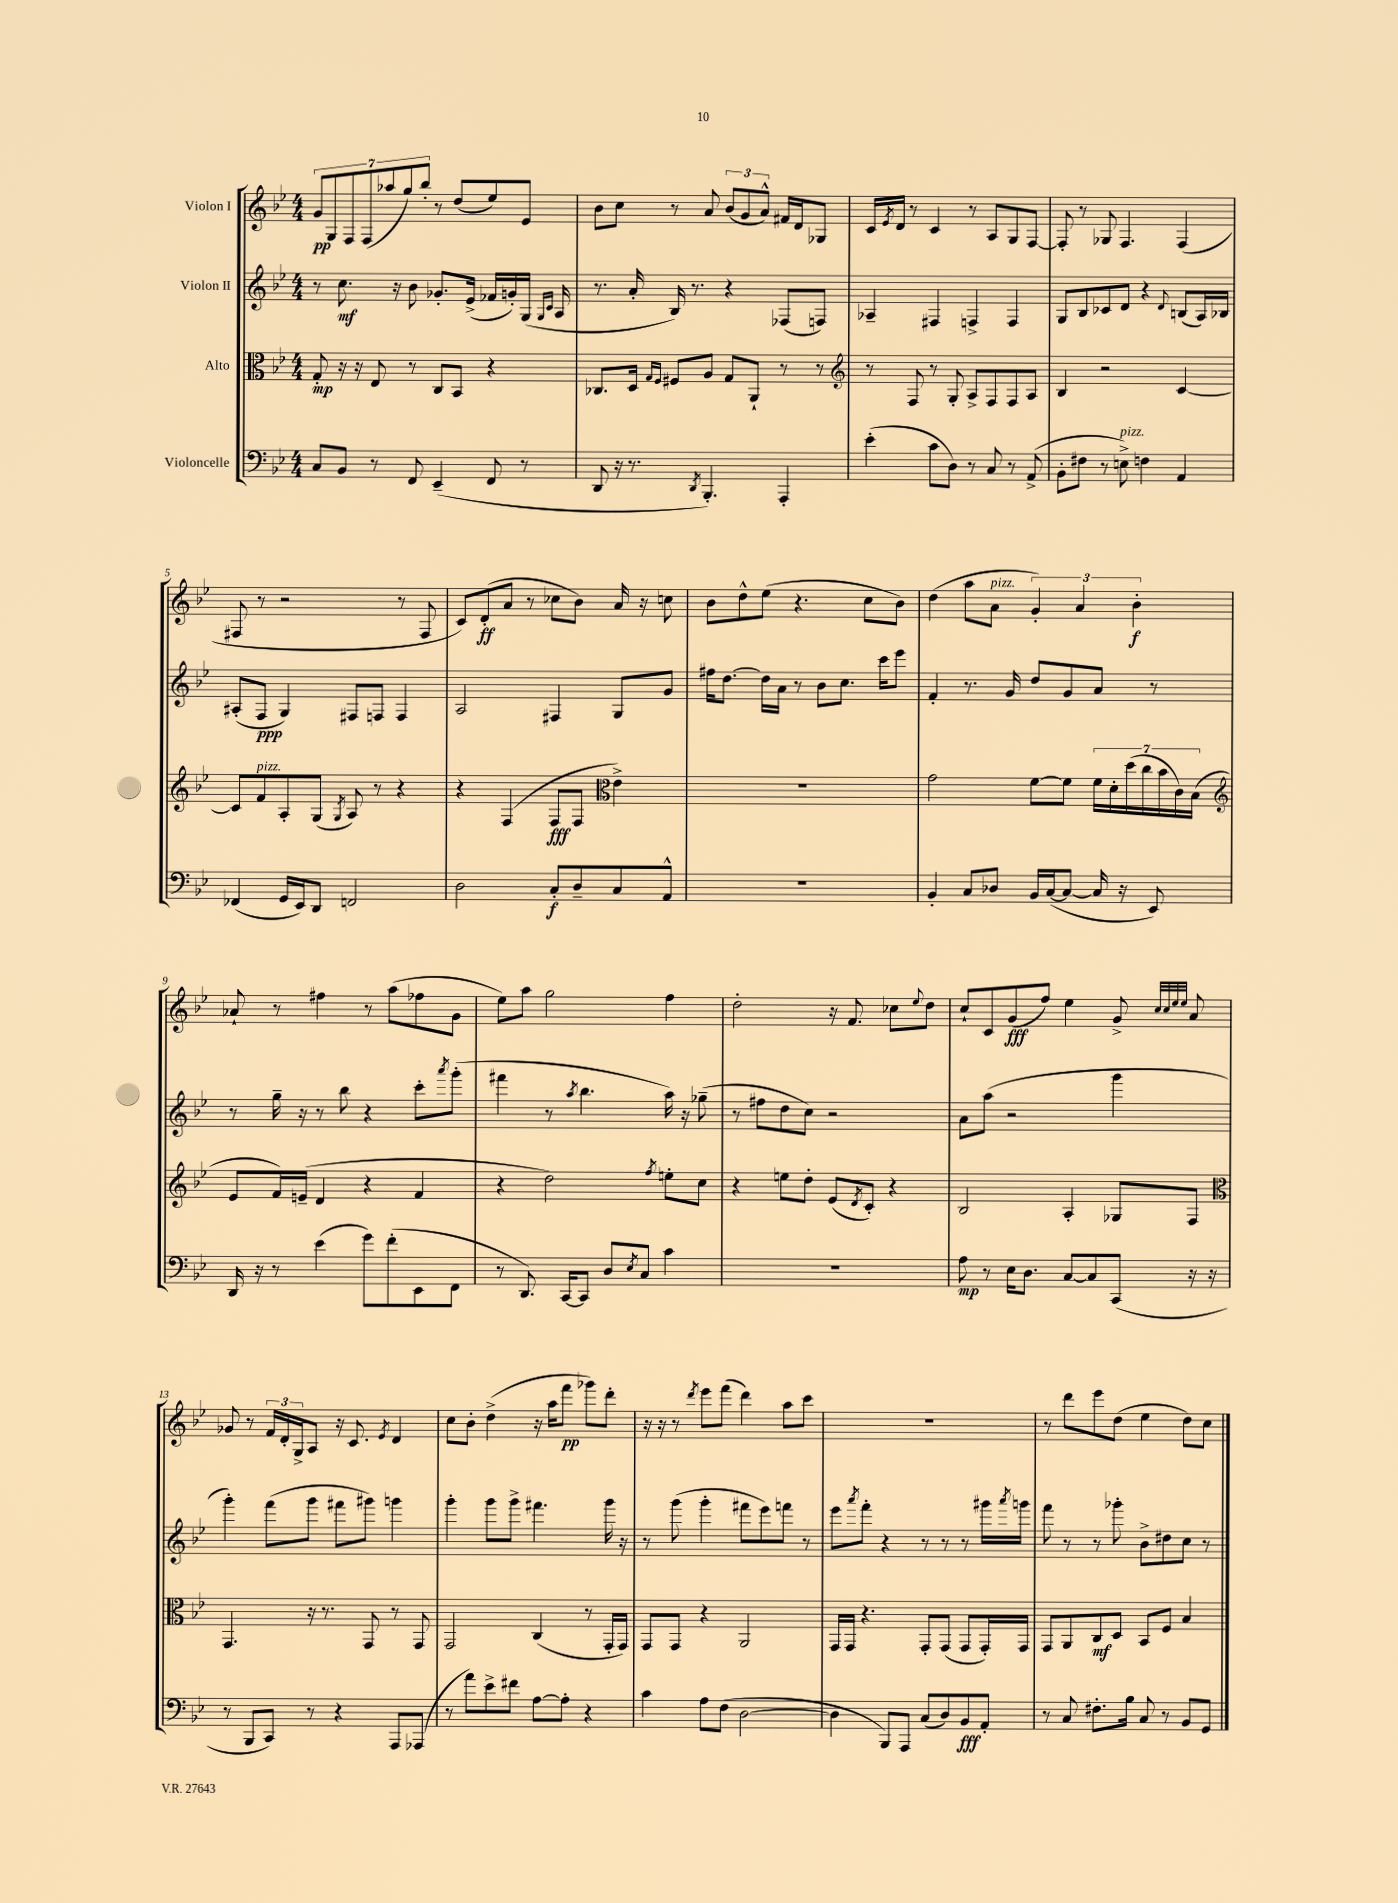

**kern	**dynam	**kern	**dynam	**kern	**dynam	**kern	**dynam
*part4	*part4	*part3	*part3	*part2	*part2	*part1	*part1
*staff4	*staff4	*staff3	*staff3	*staff2	*staff2	*staff1	*staff1
*I"Violoncelle	*	*I"Alto	*	*I"Violon II	*	*I"Violon I	*
*clefF4	*	*clefC3	*	*clefG2	*	*clefG2	*
*k[b-e-]	*	*k[b-e-]	*	*k[b-e-]	*	*k[b-e-]	*
*M4/4	*	*M4/4	*	*M4/4	*	*M4/4	*
=1	=1	=1	=1	=1	=1	=1	=1
8C/L	.	8G'/	mp	8r	.	14g/L	pp
.	.	.	.	.	.	14G/	.
8BB-/J	.	16r	.	8.cc\	mf	.	.
.	.	.	.	.	.	14F/	.
.	.	16r	.	.	.	.	.
.	.	.	.	.	.	(14F/	.
8r	.	8E-/	.	.	.	.	.
.	.	.	.	.	.	14aa-X/	.
.	.	.	.	16r	.	.	.
.	.	.	.	.	.	14gg/)	.
8FF/	.	8r	.	8b-\	.	.	.
.	.	.	.	.	.	14bb-'/J	.
(4EE-~/	.	8C/L	.	8.g-X'/L	.	8r	.
.	.	8BB-/J	.	.	.	(8dd/L	.
.	.	.	.	(16e-^/Jk	.	.	.
8FF/	.	4r	.	16f-X/LL	.	8ee-/)	.
.	.	.	.	16gn'/)	.	.	.
8r	.	.	.	(16G/JJ	.	8e-/J	.
.	.	.	.	16qqG/LL	.	.	.
.	.	.	.	16qqc/JJ	.	.	.
.	.	.	.	16A/	.	.	.
=2	=2	=2	=2	=2	=2	=2	=2
8DD/	.	8.C-X/L	.	8.r	.	8b-\L	.
16r	.	.	.	.	.	8cc\J	.
8.r	.	16D/Jk	.	16a'/	.	.	.
.	.	16qqG/LL	.	.	.	.	.
.	.	16qqF/JJ	.	.	.	.	.
.	.	8F#X/L	.	16B-/)	.	8r	.
.	.	.	.	8.r	.	.	.
8qDD/	.	.	.	.	.	.	.
4.BBB-'/)	.	8A/J	.	.	.	8a/	.
.	.	8G/L	.	4r	.	(12b-/L	.
.	.	.	.	.	.	12g/	.
.	.	8AA`/J	.	.	.	.	.
.	.	.	.	.	.	12a^^/J)	.
4AAA'/	.	8r	.	(8F-X/L	.	16f#X/LL	.
.	.	.	.	.	.	16d/J	.
.	.	8r	.	8Fn/J)	.	8G-X/J	.
=3	=3	=3	=3	=3	=3	=3	=3
*	*	*clefG2	*	*	*	*	*
(4e-'\	.	8r	.	4A-X~/	.	16c/LL	.
.	.	.	.	.	.	8qe-/	.
.	.	.	.	.	.	16d/JJ	.
.	.	8F/	.	.	.	8r	.
8c\L	.	8r	.	4F#X/	.	4c/	.
8D\J)	.	8G'/	.	.	.	.	.
8r	.	8A^/L	.	4Fn^/	.	8r	.
8C/	.	8F/	.	.	.	8A/L	.
8r	.	8F/	.	4F/	.	8G/	.
(8AA^/	.	8A/J	.	.	.	[8F/J	.
=4	=4	=4	=4	=4	=4	=4	=4
8BB-'\L	.	4B-/	.	8G/L	.	8F'/]	.
8F#X\J	.	.	.	8B-/	.	8r	.
8r	.	2r	.	8c-X/	.	8G-X/	.
!LO:TX:a:i:t=pizz.	!	!	!	!	!	!	!
8En^\)	.	.	.	8d/J	.	4.F/	.
4Fn\	.	.	.	4r	.	.	.
.	.	.	.	8qqd/	.	.	.
4AA/	.	[4c/	.	(8Bn/L	.	(4F/	.
.	.	.	.	16A/L)	.	.	.
.	.	.	.	16B-X/JJ	.	.	.
!!LO:LB:g=z
=5	=5	=5	=5	=5	=5	=5	=5
(4FF-X/	.	8c/L]	.	(8A#X'/L	.	8F#X/	.
!	!	!LO:TX:a:i:t=pizz.	!	!	!	!	!
.	.	8f/	.	8F/J	ppp	8r	.
16GG/LL	.	8A'/	.	4G/)	.	2r	.
16EE-/J)	.	.	.	.	.	.	.
8DD/J	.	(8G/J	.	.	.	.	.
.	.	8qG/	.	.	.	.	.
2FFn/	.	8A/)	.	8F#X/L	.	.	.
.	.	8r	.	8Fn/J	.	.	.
.	.	4r	.	4F/	.	8r	.
.	.	.	.	.	.	8F#/	.
=6	=6	=6	=6	=6	=6	=6	=6
2D\	.	4r	.	2A/	.	8c/L)	.
.	.	.	.	.	.	(8d'/	ff
.	.	(4F/	.	.	.	8a/J	.
.	.	.	.	.	.	8r	.
8C'/L	f	8F/L	fff	4F#X/	.	8cc-X\L	.
8D~/	.	8F/J	.	.	.	8b-\J)	.
*	*	*clefC3	*	*	*	*	*
8C/	.	4e-^\)	.	8G/L	.	16a/	.
.	.	.	.	.	.	16r	.
8AA^^/J	.	.	.	8g/J	.	8ccn\	.
=7	=7	=7	=7	=7	=7	=7	=7
1r	.	1r	.	16ff#X\KL	.	8b-\L	.
.	.	.	.	[8.dd\J	.	.	.
.	.	.	.	.	.	8dd^^\	.
.	.	.	.	16dd\LL]	.	(8ee-\J	.
.	.	.	.	16a\JJ	.	.	.
.	.	.	.	8r	.	4.r	.
.	.	.	.	8b-\L	.	.	.
.	.	.	.	8.cc\J	.	.	.
.	.	.	.	.	.	8cc\L	.
.	.	.	.	16ccc\KL	.	.	.
.	.	.	.	8eee-\J	.	8b-\J)	.
=8	=8	=8	=8	=8	=8	=8	=8
4BB-'/	.	2g\	.	4f'/	.	(4dd\	.
8C/L	.	.	.	8.r	.	8aa\L	.
!	!	!	!	!	!	!LO:TX:a:i:t=pizz.	!
8D-X/J	.	.	.	.	.	8a\J	.
.	.	.	.	16g/	.	.	.
16BB-/LL	.	[8f\L	.	8dd/L	.	6g'/)	.
([16C/J	.	.	.	.	.	.	.
8C/J_	.	8f\J]	.	8g/	.	.	.
.	.	.	.	.	.	6a/	.
16C/]	.	28f\LL	.	8a/J	.	.	.
.	.	28d'\	.	.	.	.	.
16r	.	.	.	.	.	.	.
.	.	(28dd\	.	.	.	.	.
.	.	.	.	.	.	6b-'\	f
.	.	28cc\	.	.	.	.	.
8EE-/)	.	.	.	8r	.	.	.
.	.	28b-\	.	.	.	.	.
.	.	28c\)	.	.	.	.	.
.	.	(28B-\JJ	.	.	.	.	.
!!LO:LB:g=z
=9	=9	=9	=9	=9	=9	=9	=9
*	*	*clefG2	*	*	*	*	*
16DD/	.	8e-/L	.	8r	.	8a-X`/	.
16r	.	.	.	.	.	.	.
8r	.	16f/L)	.	16gg~\	.	8r	.
.	.	(16en~/JJ	.	16r	.	.	.
(4e-\	.	4d/	.	8r	.	4ff#X\	.
.	.	.	.	8bb-\	.	.	.
8g\L)	.	4r	.	4r	.	8r	.
(8f'\	.	.	.	.	.	(8aa\L	.
8EE-\	.	4f/	.	8ccc'\L	.	8ff-X\	.
.	.	.	.	8qaaa/	.	.	.
8FF\J	.	.	.	(8ggg'\J	.	8g\J	.
=10	=10	=10	=10	=10	=10	=10	=10
8r	.	4r	.	4fff#X\	.	8ee-\L)	.
8.DD/)	.	.	.	.	.	8aa\J	.
.	.	2dd\)	.	8r	.	2gg\	.
[16CC/KL	.	.	.	.	.	.	.
.	.	.	.	8qaa/	.	.	.
8CC/J]	.	.	.	4.bb-\	.	.	.
8D/L	.	.	.	.	.	.	.
8qE-/	.	.	.	.	.	.	.
8C/J	.	.	.	.	.	.	.
.	.	8qff/	.	.	.	.	.
4c\	.	8een'\L	.	16aa\)	.	4ff\	.
.	.	.	.	16r	.	.	.
.	.	8cc\J	.	(8gg-X~\	.	.	.
=11	=11	=11	=11	=11	=11	=11	=11
1r	.	4r	.	8r	.	2dd'\	.
.	.	.	.	8ff#X\L	.	.	.
.	.	8een\L	.	8dd\	.	.	.
.	.	8dd'\J	.	8cc\J)	.	.	.
.	.	(8e-/L	.	2r	.	16r	.
.	.	.	.	.	.	8.f/	.
.	.	8qd/	.	.	.	.	.
.	.	8c'/J)	.	.	.	.	.
.	.	4r	.	.	.	8cc-X\L	.
.	.	.	.	.	.	8qqee-/	.
.	.	.	.	.	.	8dd\J	.
=12	=12	=12	=12	=12	=12	=12	=12
8A\	mp	2B-/	.	8a\L	.	8cc`/L	.
8r	.	.	.	(8aa\J	.	8c/	.
16E-\KL	.	.	.	2r	.	(8g/	fff
8.D\J	.	.	.	.	.	.	.
.	.	.	.	.	.	8ff/J)	.
[8C/L	.	4A'/	.	.	.	4ee-\	.
8C/]	.	.	.	.	.	.	.
(8CC/J	.	8G-X/L	.	4ggg\	.	8g^/	.
.	.	.	.	.	.	32qqcc/LLL	.
.	.	.	.	.	.	32qqcc/	.
.	.	.	.	.	.	32qqee-/	.
.	.	.	.	.	.	32qqee-/JJJ	.
16r	.	8F/J	.	.	.	8a/	.
16r	.	.	.	.	.	.	.
!!LO:LB:g=z
=13	=13	=13	=13	=13	=13	=13	=13
*	*	*clefC3	*	*	*	*	*
8r	.	4.GG/	.	4ggg'\)	.	8g-X/	.
8BBB-/L	.	.	.	.	.	8r	.
8CC/J)	.	.	.	(8fff\L	.	24f/LL	.
.	.	.	.	.	.	24d'/	.
.	.	.	.	.	.	24G^/J	.
8r	.	16r	.	8ggg\J	.	8A/J	.
.	.	8.r	.	.	.	.	.
4r	.	.	.	8fff#X\L	.	16r	.
.	.	.	.	.	.	8.c/	.
.	.	8GG/	.	8ggg#X\J)	.	.	.
.	.	.	.	.	.	8qe-/	.
8AAA/L	.	8r	.	4gggn\	.	4d/	.
(8AAA-X/J	.	8GG/	.	.	.	.	.
=14	=14	=14	=14	=14	=14	=14	=14
8r	.	2GG/	.	4ggg'\	.	8cc\L	.
8a\L)	.	.	.	.	.	8b-'\J	.
8e-^\	.	.	.	8ggg\L	.	(4dd^\	.
8f#X\J	.	.	.	8ggg^\J	.	.	.
[8A\L	.	(4C/	.	4.fff#X\	.	16r	.
.	.	.	.	.	.	16aa\KL	.
8A'\J]	.	.	.	.	.	8fff\J	pp
4r	.	8r	.	.	.	8ggg-X\L)	.
.	.	16GG'/LL	.	16ggg\	.	8ddd'\J	.
.	.	16GG/JJ)	.	16r	.	.	.
=15	=15	=15	=15	=15	=15	=15	=15
4c\	.	8GG/L	.	8r	.	16r	.
.	.	.	.	.	.	16r	.
.	.	8GG/J	.	(8ggg\	.	8r	.
.	.	.	.	.	.	8qddd/	.
8A\L	.	4r	.	4ggg'\	.	8eee-\L	.
(8F\J	.	.	.	.	.	(8fff\J	.
[2D\	.	2AA/	.	8fff#X\L	.	4ddd\)	.
.	.	.	.	8eee-\)	.	.	.
.	.	.	.	8fffn\J	.	8aa\L	.
.	.	.	.	8r	.	8ccc\J	.
=16	=16	=16	=16	=16	=16	=16	=16
4D\]	.	16GG/LL	.	8eee-\L	.	1r	.
.	.	16GG/JJ	.	.	.	.	.
.	.	.	.	8qaaa/	.	.	.
.	.	4.r	.	8fff'\J	.	.	.
8BBB-/L)	.	.	.	4r	.	.	.
8AAA/J	.	.	.	.	.	.	.
(8C/L	.	8GG'/L	.	8r	.	.	.
8D/)	.	(8GG/J	.	8r	.	.	.
8BB-/	fff	8GG/L	.	8r	.	.	.
8AA'/J	.	16GG'/L)	.	16ggg#X\LL	.	.	.
.	.	.	.	8qaaa/	.	.	.
.	.	16GG/JJ	.	16gggn\JJ	.	.	.
=17	=17	=17	=17	=17	=17	=17	=17
8r	.	8GG/L	.	8fff\	.	8r	.
8C/	.	8AA/	.	8r	.	8ddd\L	.
8.F#X'\L	.	8C/	mf	8r	.	8eee-\	.
.	.	8D/J	.	8ggg-X'\	.	(8dd\J	.
16B-\Jk	.	.	.	.	.	.	.
8C/	.	8BB-/L	.	8b-^\L	.	4ee-\	.
8r	.	8F/J	.	8dd#X\	.	.	.
8BB-/L	.	4B-/	.	8cc\J	.	8dd\L)	.
8GG/J	.	.	.	8r	.	8cc\J	.
==	==	==	==	==	==	==	==
*-	*-	*-	*-	*-	*-	*-	*-
